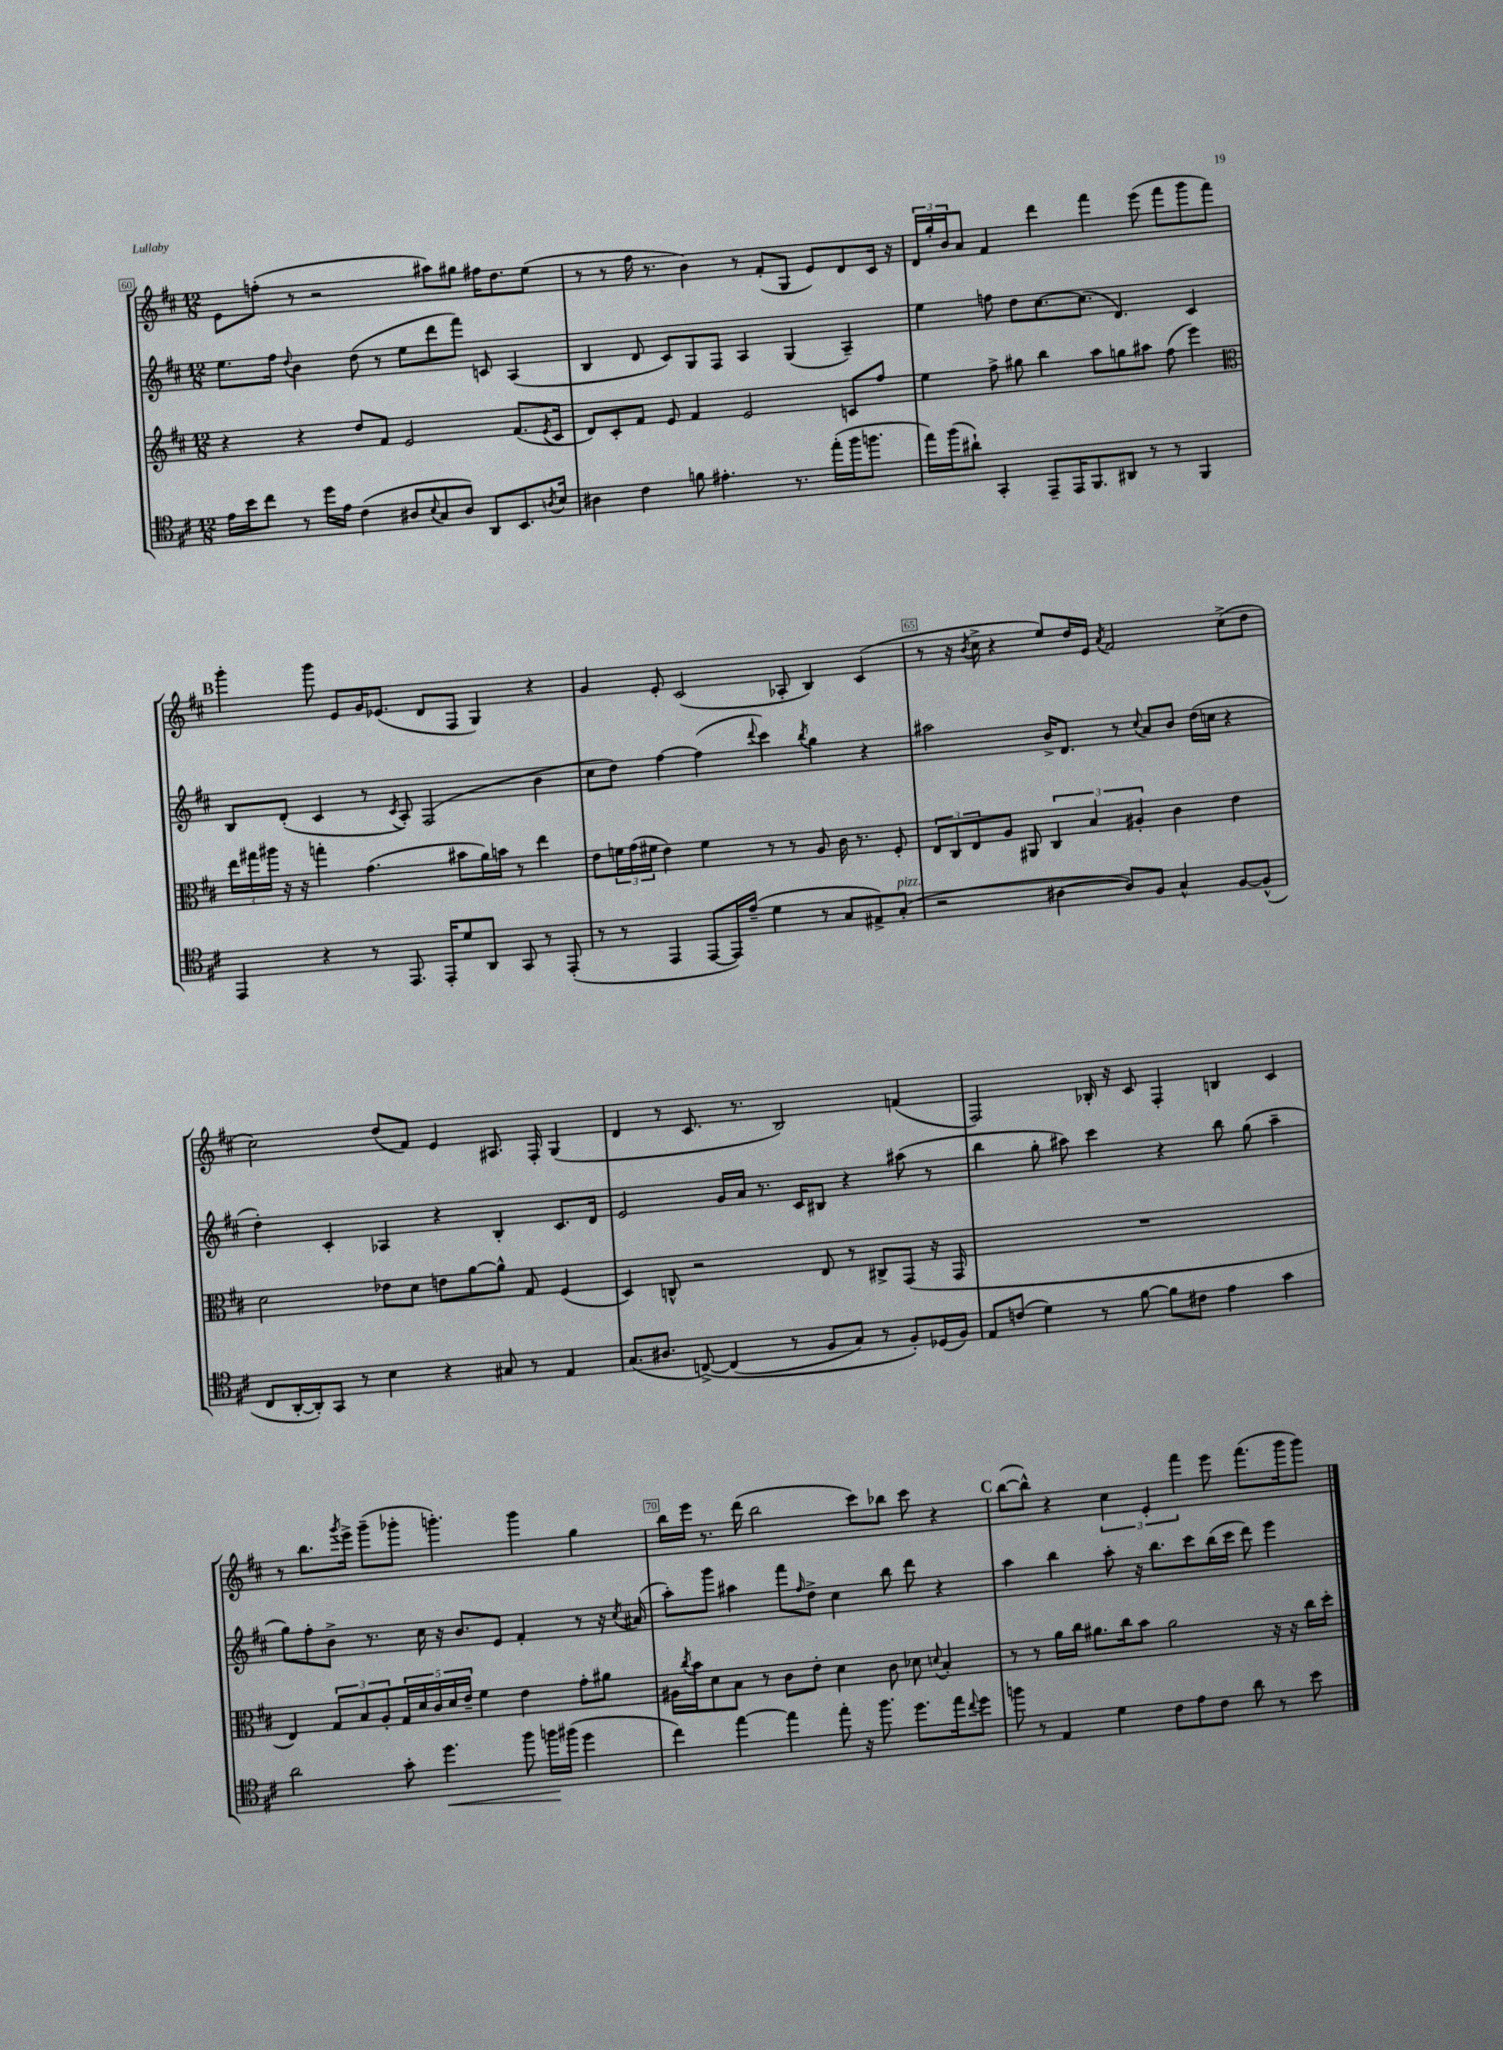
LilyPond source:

<<
\new StaffGroup <<
\new Staff = "s0" {
    \clef treble \key d \major \numericTimeSignature \time 12/8
    e'8 f''8-.( r8 r2 ais''8) gis''8 fis''16 d''8. e''8( |
    r8 r8 fis''16 r8. b'4) r8 fis'8-.( g8 e'8) d'8 cis'16 r16 |
    \tuplet 3/2 { d'16 g''16-. b'16 } a'8 fis'4 d'''4 fis'''4 e'''8( fis'''8 g'''8 fis'''8) |
    \mark \markup { \bold "B" } g'''4-. g'''8 e'8 g'16 ees'8.( d'8 fis8 g4) r4 |
    g'4 e'8-. cis'2( aes8-. b4) cis'4( |
    r8 r16 \acciaccatura { b'8 } cis''16-> r4 e''8) d''16 e'16 \acciaccatura { a'8 } fis'2 cis''8->( d''8 |
    cis''2) d''8( fis'8) e'4 ais8. fis16-. g4( |
    d'4 r8 cis'8. r8. b2) f'4( |
    fis2) bes16-. r16 cis'8 fis4-. b4 cis'4 |
    r8 b''8. \acciaccatura { g'''8 } e'''16-> g'''8--( ges'''8-. g'''4.-.) g'''4 g''4 |
    b''16 e'''16 r8. d'''16( b''2 cis'''8) bes''8 cis'''8 r4 |
    \mark \markup { \bold "C" } b''8~( b''8-^) r4 \tuplet 3/2 { cis''4 e'4-. fis'''4 } e'''8 fis'''8.( g'''16 g'''8) \bar "|." |
}
\new Staff = "s1" {
    \clef treble \key d \major \numericTimeSignature \time 12/8
    e''8. fis''16 \appoggiatura { d''8 } b'4 d''8( r8 e''8 d'''8 fis'''8) c'8 a4( |
    b4 d'8 cis'8) g8 fis8 a4 g4( a4--) |
    e''4 f''8 d''8 cis''8.~ cis''8.( d'4.) cis'4 |
    \mark \markup { \bold "B" } b8 d'8-.( cis'4 r8 \acciaccatura { cis'8 } a8-.) fis2( b'4 |
    cis''8 d''8) fis''4~ fis''4( \appoggiatura { d'''8 } cis'''4) \acciaccatura { b''8 } g''4 r4 |
    ais''2 b'16-> d'8. r8 \appoggiatura { cis''8 } a'8 b'8 d''16( c''16 r4 |
    d''4-.) cis'4-. aes4 r4 b4-. cis'8. d'16 |
    e'2 g'16 a'16 r8. cis'16 bis8 r4 ais''8( r8 |
    b''4 g''8-. ais''8) cis'''4 r4 b''8 g''8( ais''4-- |
    g''8) fis''8-. b'8-> r8. cis''16 r16 b'8. e'8 fis'4-. r8 r16 \acciaccatura { cis''8 } ais'16( |
    a''8-.) g'''8 ais''4 fis'''8 \grace { fis''16 } d''8-> cis''4 b''8 d'''8 r4 |
    \mark \markup { \bold "C" } a''4 b''4 a''8-. r16 b''8. cis'''8 b''16( cis'''16 d'''8) e'''4 \bar "|." |
}
\new Staff = "s2" {
    \clef treble \key d \major \numericTimeSignature \time 12/8
    r4 r4 d''8 fis'8 e'2 fis'8.( \acciaccatura { e'8 } cis'16 |
    d'8) cis'8-. fis'8 e'8 fis'4 e'2 c'8 fis''8 |
    e''4 fis''8-> gis''8 b''4 a''8 g''8 ais''8 fis''8( e'''4) |
    \mark \markup { \bold "B" } \clef alto \tuplet 3/2 { e''16 gis''16 ais''16 } r16 r16 g''4-. g'4.( bis'8 a'16) b'16 r8 e''4 |
    e'8 \tuplet 3/2 { f'16 g'16( fis'16 } e'4) fis'4 r8 r8 a8 cis'16 r8. fis8-. |
    \tuplet 3/2 { e8 cis8 e8 } a8 ais,8 \tuplet 3/2 { cis4 b4 ais4-. } cis'4 e'4 |
    d'2 ees'8 d'8 e'8 a'8~ a'8-^ g8 fis4( |
    d4) c8-^ r2 e8 r8 cis8-> g,8( r16 g,16 |
    R1. |
    e4) \tuplet 3/2 { g8 b8 a8-. } \tuplet 5/4 { g16 d'16 cis'16 d'16 e'16-- } fis'4 e'4 g'8-. ais'8 |
    ais16 \acciaccatura { cis''8 } b'16 d'8 b8 r8 cis'8 e'8-. d'4 cis'8 des'8 \appoggiatura { d'8 } b4-. |
    \mark \markup { \bold "C" } r8 r8 a'16 cis''16 ais'8. cis''16 b'8 ais'2 r16 r16 cis''16 d''16-. \bar "|." |
}
\new Staff = "s3" {
    \clef tenor \key d \major \numericTimeSignature \time 12/8
    e'16 b'16 cis''8 r8 d''16 e'16 cis'4( ais8 \appoggiatura { b8 } g8 ais8) a,8 b,8. \acciaccatura { a8 } b16 |
    ais4 cis'4 f'8 eis'4.-. r8. e''16-.( fis''16 f''8. |
    e''16) fis''16( ais'8-!) g,4-. e,8-- e,16 fis,8. ais,8 r8 r8 fis,4 |
    \mark \markup { \bold "B" } e,4 r4 r8 e,8. e,16-. d'8 a,8 g,8 r8 e,8-.( |
    r8 r8 e,4 e,8~ e,16) e'16--( d'4 r8 g8 eis8->) g8-.^\markup { \italic "pizz." }( |
    r2 ais4~ ais8) fis8 g4-^ fis8~ fis8-^( |
    cis8 a,16~-. a,16-.) g,8 r8 b4 r4 gis8 r8 e4 |
    g8.( ais8. c8~->)\( c4( r8 fis8 g8) r8 fis8-.\) des16( fis16) |
    e8 c'8( d'4) r8 fis'8~ fis'8 cis'8 e'4 g'4 |
    a'2 g'8-. d''4.\< fis''8 f''16\! fis''16( d''4 |
    cis''4) e''4~ e''4 e''8-. r16 fis''8. d''8. e''16 \appoggiatura { cis''8 } d''8 |
    \mark \markup { \bold "C" } f''8 r8 e4 d'4 cis'8 e'8 cis'8 a'8 r8 b'8 \bar "|." |
}
>>
>>
\layout { \context { \Score currentBarNumber = #60 \override BarNumber.break-visibility = ##(#f #t #t) barNumberVisibility = #(every-nth-bar-number-visible 5) \override BarNumber.stencil = #(make-stencil-boxer 0.1 0.3 ly:text-interface::print) } }
